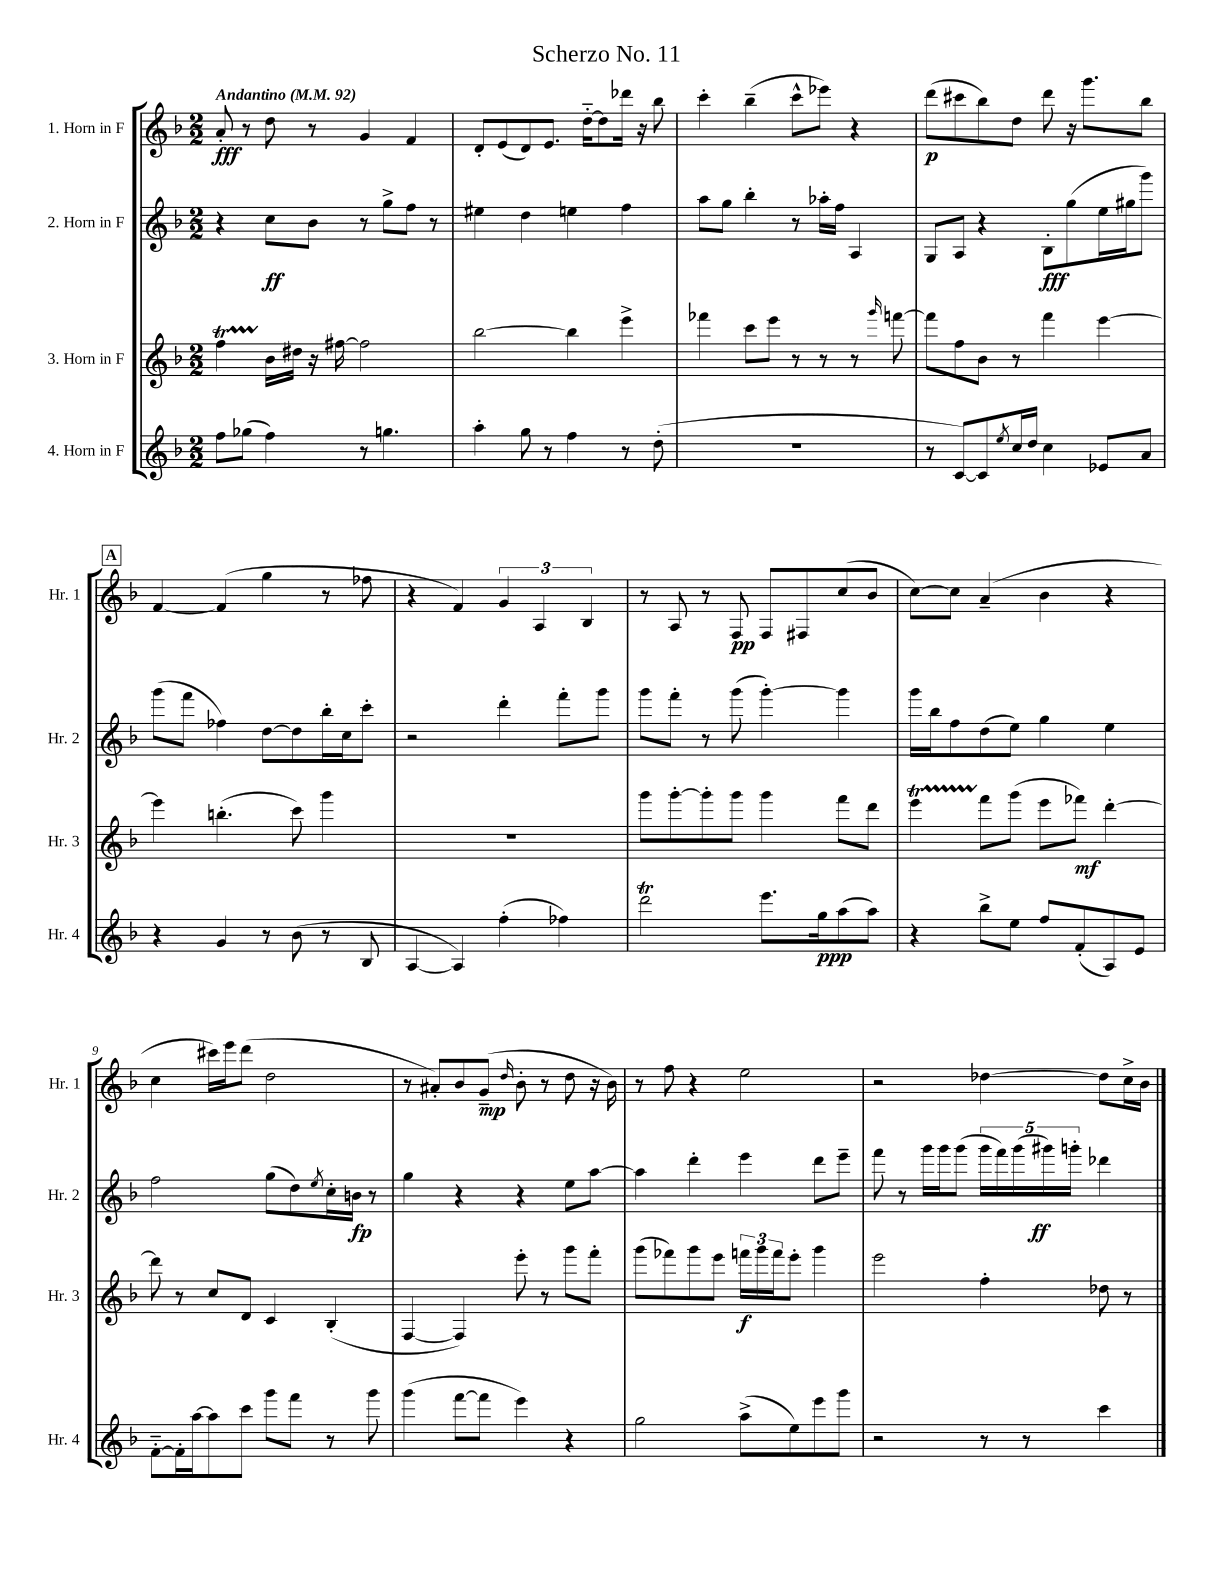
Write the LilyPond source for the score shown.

\header { title = "Scherzo No. 11" }
<<
\new StaffGroup <<
\new Staff = "s0" \with { instrumentName = "1. Horn in F" shortInstrumentName = "Hr. 1" } {
    \clef treble \key f \major \numericTimeSignature \time 2/2 \tempo "Andantino" 4 = 92
    a'8-.\fff r8 d''8 r8 g'4 f'4 |
    d'8-. e'8( d'8) e'8. d''16~-_ d''8 des'''16 r16 bes''8 |
    c'''4-. bes''4--( c'''8-^ ees'''8) r4 |
    d'''8\p( cis'''8 bes''8) d''8 d'''8 r16 g'''8. bes''8 |
    \mark \markup { \box "A" } f'4~ f'4( g''4 r8 fes''8 |
    r4 f'4) \tuplet 3/2 { g'4 a4 bes4 } |
    r8 a8 r8 f8\pp f8 fis8 c''8( bes'8 |
    c''8~) c''8 a'4--( bes'4 r4 |
    c''4 cis'''16) e'''16 d'''8( d''2 |
    r8 ais'8-.) bes'8 g'8--\mp( \grace { d''16 } bes'8-. r8 d''8 r16 bes'16) |
    r8 f''8 r4 e''2 |
    r2 des''4~ des''8 c''16-> bes'16 \bar "|." |
}
\new Staff = "s1" \with { instrumentName = "2. Horn in F" shortInstrumentName = "Hr. 2" } {
    \clef treble \key f \major \numericTimeSignature \time 2/2
    r4 c''8\ff bes'8 r8 g''8-> f''8 r8 |
    eis''4 d''4 e''4 f''4 |
    a''8 g''8 bes''4-. r8 aes''16-. f''16 a4 |
    g8 a8 r4 bes8-.\fff g''8( e''16 gis''16 g'''8) |
    \mark \markup { \box "A" } g'''8( f'''8 fes''4) d''8~ d''8 bes''16-. c''16 c'''8-. |
    r2 d'''4-. f'''8-. g'''8 |
    g'''8 f'''8-. r8 g'''8( g'''4~-.) g'''4 |
    g'''16 bes''16 f''8 d''8( e''8) g''4 e''4 |
    f''2 g''8( d''8) \acciaccatura { e''8 } c''16-. b'16\fp r8 |
    g''4 r4 r4 e''8 a''8~ |
    a''4 d'''4-. e'''4 d'''8 e'''8-- |
    f'''8 r8 g'''16 g'''16 g'''8( \tuplet 5/4 { g'''16 f'''16) g'''16( gis'''16\ff) g'''16-. } des'''4 \bar "|." |
}
\new Staff = "s2" \with { instrumentName = "3. Horn in F" shortInstrumentName = "Hr. 3" } {
    \clef treble \key f \major \numericTimeSignature \time 2/2
    f''4\startTrillSpan bes'16\stopTrillSpan dis''16 r16 fis''16~ fis''2 |
    bes''2~ bes''4 e'''4-> |
    fes'''4 c'''8 e'''8 r8 r8 r8 \grace { g'''16 } f'''8~ |
    f'''8 f''8 bes'8 r8 f'''4 e'''4~ |
    \mark \markup { \box "A" } e'''4 b''4.-.( c'''8) g'''4 |
    R1 |
    g'''8 g'''8~-. g'''8-. g'''8 g'''4 f'''8 d'''8 |
    e'''4\startTrillSpan f'''8\stopTrillSpan g'''8( e'''8 fes'''8\mf) d'''4~-. |
    d'''8 r8 c''8 d'8 c'4 bes4-.( |
    f4~ f4) e'''8-. r8 g'''8 f'''8-. |
    g'''8( fes'''8) g'''8 e'''8 \tuplet 3/2 { f'''16\f g'''16 f'''16 } e'''8-. g'''4 |
    e'''2 f''4-. des''8 r8 \bar "|." |
}
\new Staff = "s3" \with { instrumentName = "4. Horn in F" shortInstrumentName = "Hr. 4" } {
    \clef treble \key f \major \numericTimeSignature \time 2/2
    f''8 ges''8( f''4) r8 g''4. |
    a''4-. g''8 r8 f''4 r8 d''8-.( |
    R1 |
    r8 c'8~) c'8 \acciaccatura { e''8 } c''16 d''16 c''4 ees'8 a'8 |
    \mark \markup { \box "A" } r4 g'4 r8 bes'8( r8 bes8 |
    a4~ a4) f''4-.( fes''4) |
    d'''2\trill e'''8. g''16\ppp a''8( a''8) |
    r4 bes''8-> e''8 f''8 f'8-.( a8) e'8 |
    f'8~-_ f'16-. a''16~ a''8 c'''8 g'''8 f'''8 r8 g'''8 |
    g'''4( f'''8~ f'''8 e'''4) r4 |
    g''2 a''8->( e''8) e'''8 g'''8 |
    r2 r8 r8 c'''4 \bar "|." |
}
>>
>>
